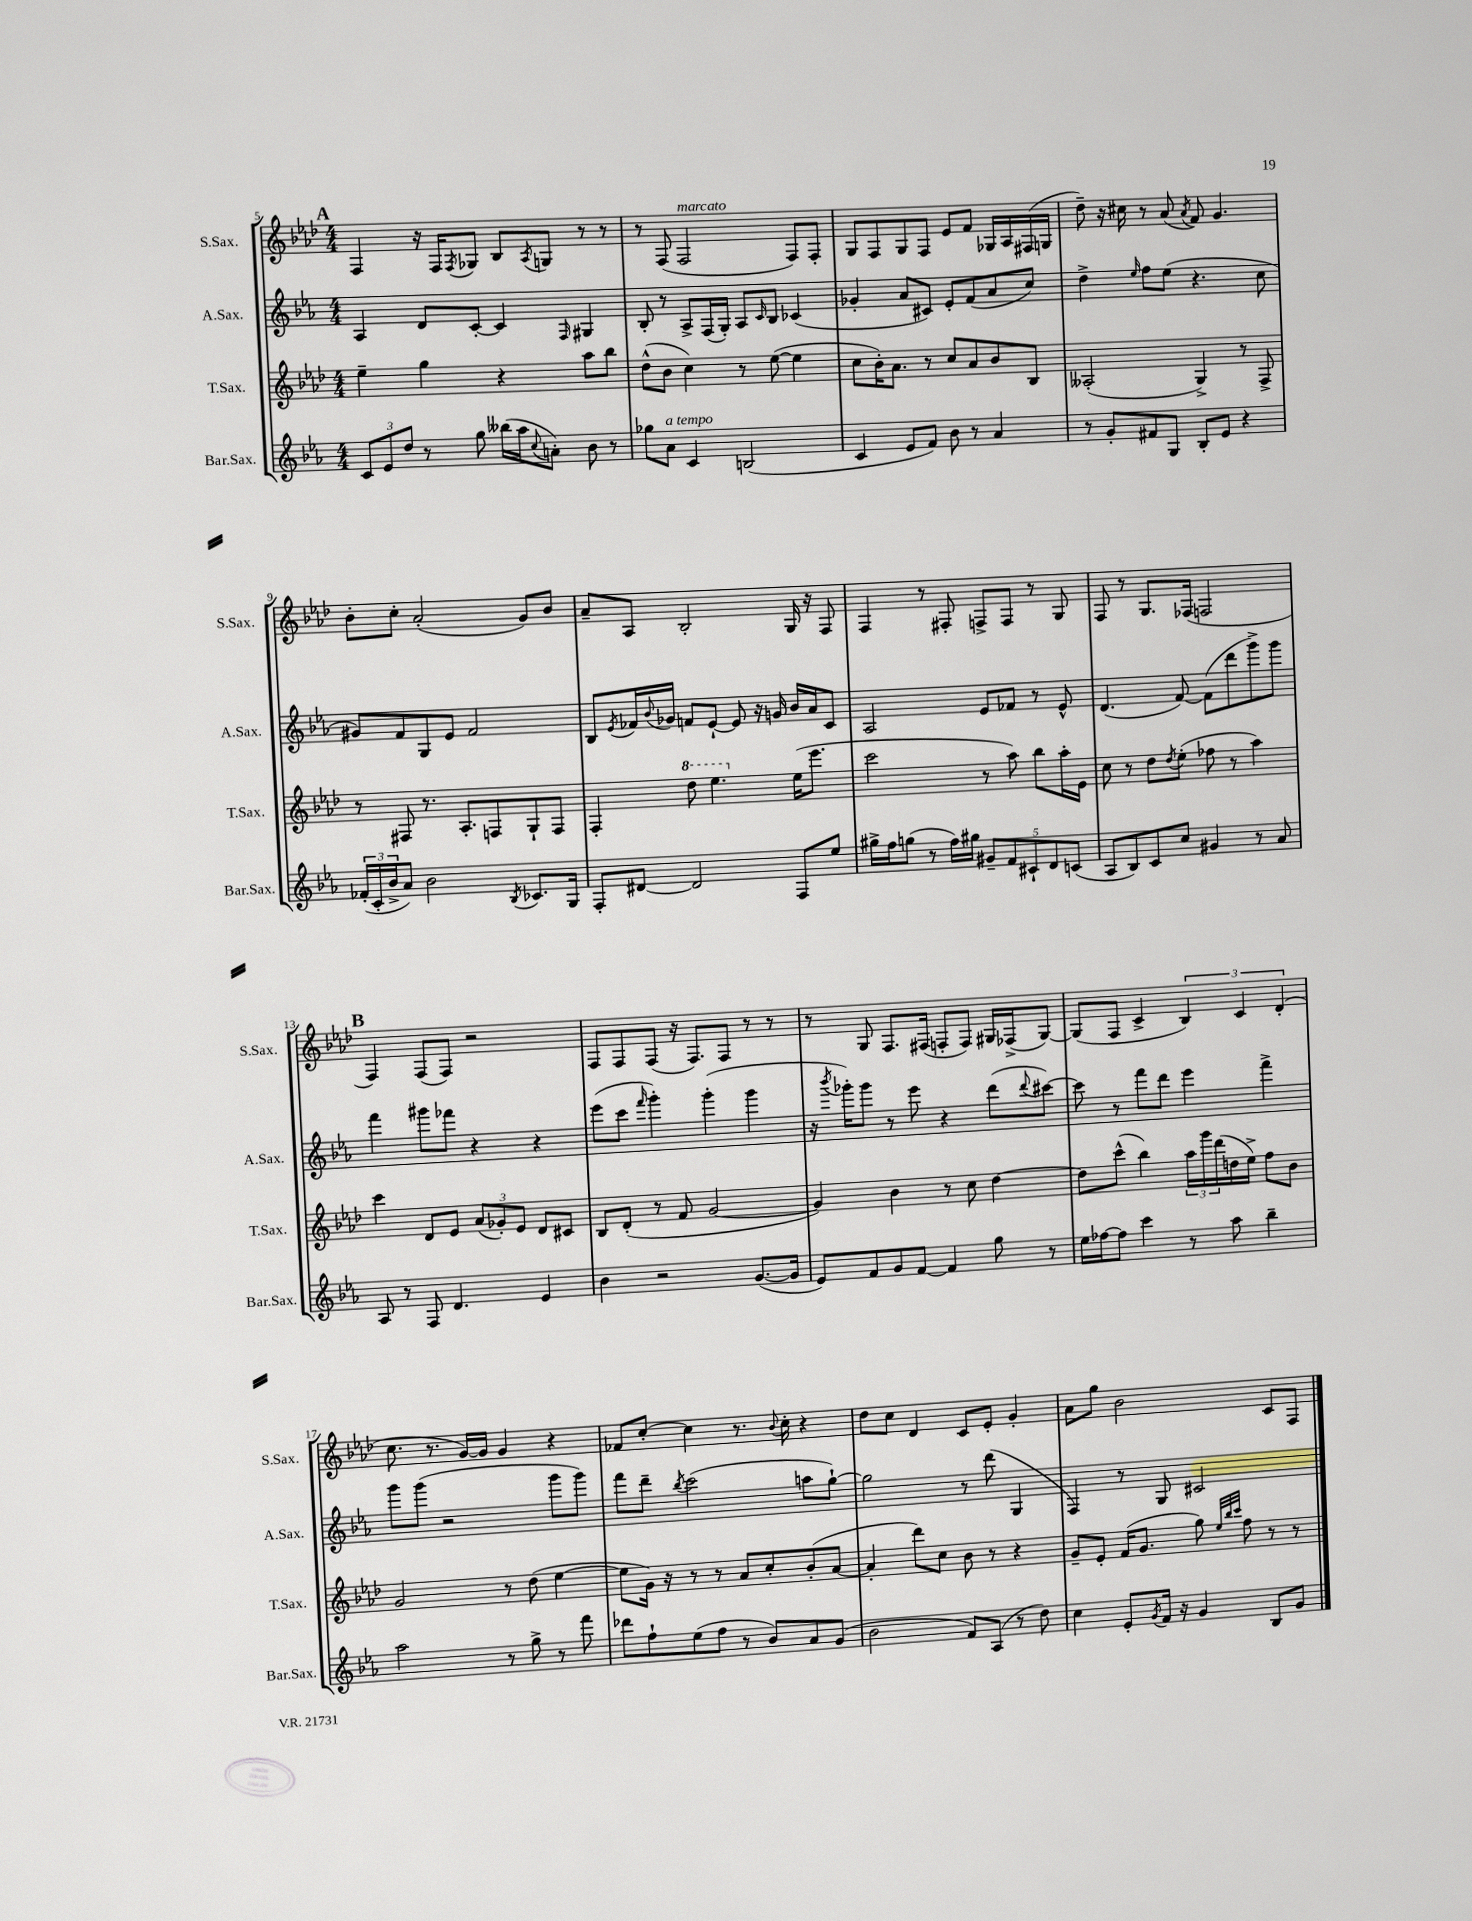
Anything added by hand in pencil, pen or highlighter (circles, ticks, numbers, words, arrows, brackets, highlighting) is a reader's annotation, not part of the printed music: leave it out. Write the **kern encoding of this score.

**kern	**kern	**kern	**kern
*staff4	*staff3	*staff2	*staff1
*clefG2	*clefG2	*clefG2	*clefG2
*k[b-e-a-]	*k[b-e-a-d-]	*k[b-e-a-]	*k[b-e-a-d-]
*M4/4	*M4/4	*M4/4	*M4/4
12c	4ee-~	4A-	4F
12e-	.	.	.
12dd	.	.	.
8r	4gg	8d	16r
.	.	.	16F
.	.	.	8qF
8gg	.	[8c'	8G-
(16bb--	4r	4c]	8B-
16aa-	.	.	.
8qqcc	.	.	8qA-
8a')	.	.	8G
.	.	16qqF	.
8b-	8aa-	4G#	8r
8r	8bb-	.	8r
=	=	=	=
8gg-	(8dd-^^	8B-'	8r
8a-	8b-	8r	(8F
4c	4cc)	8A-^	2F
.	.	(16F	.
.	.	16G')	.
(2B	8r	8A-	.
.	.	16qqc	.
.	([8ee-	8B-	.
.	4ee-]	(4c-	8F)
.	.	.	8F'
=	=	=	=
4c	8cc	4g-'	8G
.	16b-')	.	8F
.	8.a-	.	.
8e-	.	8a-	8G
8f)	8r	8c#)	8F
8b-	8cc	8e-'	8e-
8r	8a-	(8f	8f
4a-	8b-	8a-	16G-
.	.	.	16A-
.	8B-	8cc)	(16F#
.	.	.	16G
=	=	=	=
8r	(2A--'	4dd^	8dd-~)
8g'	.	.	16r
.	.	.	16cc#
.	.	16qqee-	.
8f#	.	8ff	8r
8G	.	(8ee-	(8a-
.	.	.	8qa-
8B-'	4G^)	4.r	8f)
8e-	.	.	4.g
4r	8r	.	.
.	8F^	8cc	.
=	=	=	=
(24f-'	8r	8g#)	8b-'
24c'	.	.	.
24b-^	.	.	.
8a-)	8F#	8f	8cc'
2b-	8.r	8G	(2a-'
.	.	8e-	.
.	8.A-'	.	.
.	.	2f	.
.	8F	.	.
8qB-	.	.	.
8.c-	8G`	.	8g)
.	8F	.	8b-
16G	.	.	.
=	=	=	=
8F'	4F'	8B-	8a-~
.	.	8qe-	.
[8d#	.	16f-	8A-
.	.	8qqb-	.
.	.	16g-	.
2d#]	8ddd-	8f	2B-'
.	4.eee-	[8e-`	.
.	.	8e-]	.
.	.	16r	.
.	.	16g	.
8F	(16ee-	16b-	16G
.	8.eee-	16a-	16r
8ee-	.	8c	8F
=	=	=	=
16gg#^	2ccc	2A-	4F
16ff	.	.	.
(8gg	.	.	.
8r	.	.	8r
16ff)	.	.	8F#'
16gg#	.	.	.
10g#~	8r	8e-	8F^
10f	.	.	.
.	8aa-)	8f-	8F
10c#`	.	.	.
.	8bb-	8r	8r
10d	.	.	.
.	16aa-'	8e-^^	8G
(10c	.	.	.
.	16e-	.	.
=	=	=	=
8A-	8cc	(4.d	8F
8B-)	8r	.	8r
8c	8dd-	.	8.G
.	8qdd-	.	.
8cc	(8ee-'	[8f)	.
.	.	.	(16F-
4g#	8ff-	(8f]	2F
.	8r	8ddd	.
8r	4aa-)	8ggg^)	.
8a-	.	8ggg	.
=	=	=	=
8A-	4ccc	4fff	4F)
8r	.	.	.
8F	8d-	8ggg#	(8F
4.d	8e-	8fff-	8F)
.	(12a-	4r	2r
.	12g-')	.	.
.	12e-	.	.
4e-	8d-	4r	.
.	8c#	.	.
=	=	=	=
4b-	8B-	(8eee-	8F
.	(8d-'	8ccc	8F
.	.	16qqfff	.
2r	8r	4ggg')	(8F
.	8f	.	16r
.	.	.	8.F)
.	[2g	(4ggg'	.
.	.	.	8F
([8.g	.	4ggg	8r
.	.	.	8r
16g]	.	.	.
=	=	=	=
8e-)	4g])	16r	8r
.	.	8qbbb-	.
.	.	16ggg-')	.
8f	.	8ggg-	8G
8g	4b-	8r	8.F
[8f	.	8eee-	.
.	.	.	(16F#
4f]	8r	4r	8F'
.	8cc	.	8F)
8gg	[4dd-	(8ddd	16G#
.	.	.	(16F-^
.	.	8qqddd	.
8r	.	[8ccc#)	[8G#)
=	=	=	=
16ee-	8dd-]	8ccc#]	(8G#]
[16ff-	.	.	.
8ff-]	(8ccc^^	8r	8F
4ccc	4bb-)	8fff	4c^
.	.	8ddd	.
8r	24aa-	4eee-	6B-)
.	24ggg	.	.
.	(24ddd-	.	.
8aa-	16dd	.	.
.	.	.	6c
.	16ee-^)	.	.
4bb-~	8ff	4fff^	.
.	.	.	(6d-'
.	8b-	.	.
=	=	=	=
2aa-	2g	8ggg	8.cc
.	.	(8ggg	.
.	.	.	8.r
.	.	2r	.
.	.	.	[16g)
.	.	.	16g]
8r	8r	.	4g
8gg^	(8dd-	.	.
8r	[4ee-	8ggg	4r
8fff	.	8ggg)	.
=	=	=	=
8ddd-	8ee-]	8fff	8f-
8ff`	16g)	8ddd~	[8cc'
.	16r	.	.
.	.	8qbb-	.
(8ee-	8r	(2ccc	4cc]
8ff	8r	.	.
8r	8a-	.	8.r
8b-)	8cc'	.	.
.	.	.	8qqb-
.	.	.	16cc'
8a-	(8b-'	8aa	4r
(8g	[8a-	[8gg`)	.
=	=	=	=
2b-	4a-']	2gg]	8dd-
.	.	.	8cc
.	8ddd-)	.	4d-
.	8cc	.	.
8f)	8b-	8r	8c
(8A-	8r	(8ddd	8e-'
8r	4r	4G	4g'
8dd)	.	.	.
=	=	=	=
4cc	8g~	4F)	8a-
.	8e-'	.	8gg
8e-'	(16f	8r	2b-
.	8.g	.	.
8qg	.	.	.
16f	.	8G	.
16r	.	.	.
4g	8gg)	2c#	.
.	32qqee-	.	.
.	32qqbb-	.	.
.	32qqccc	.	.
.	8ff	.	.
8B-	8r	.	8c
8g	8r	.	8F
==	==	==	==
*-	*-	*-	*-
